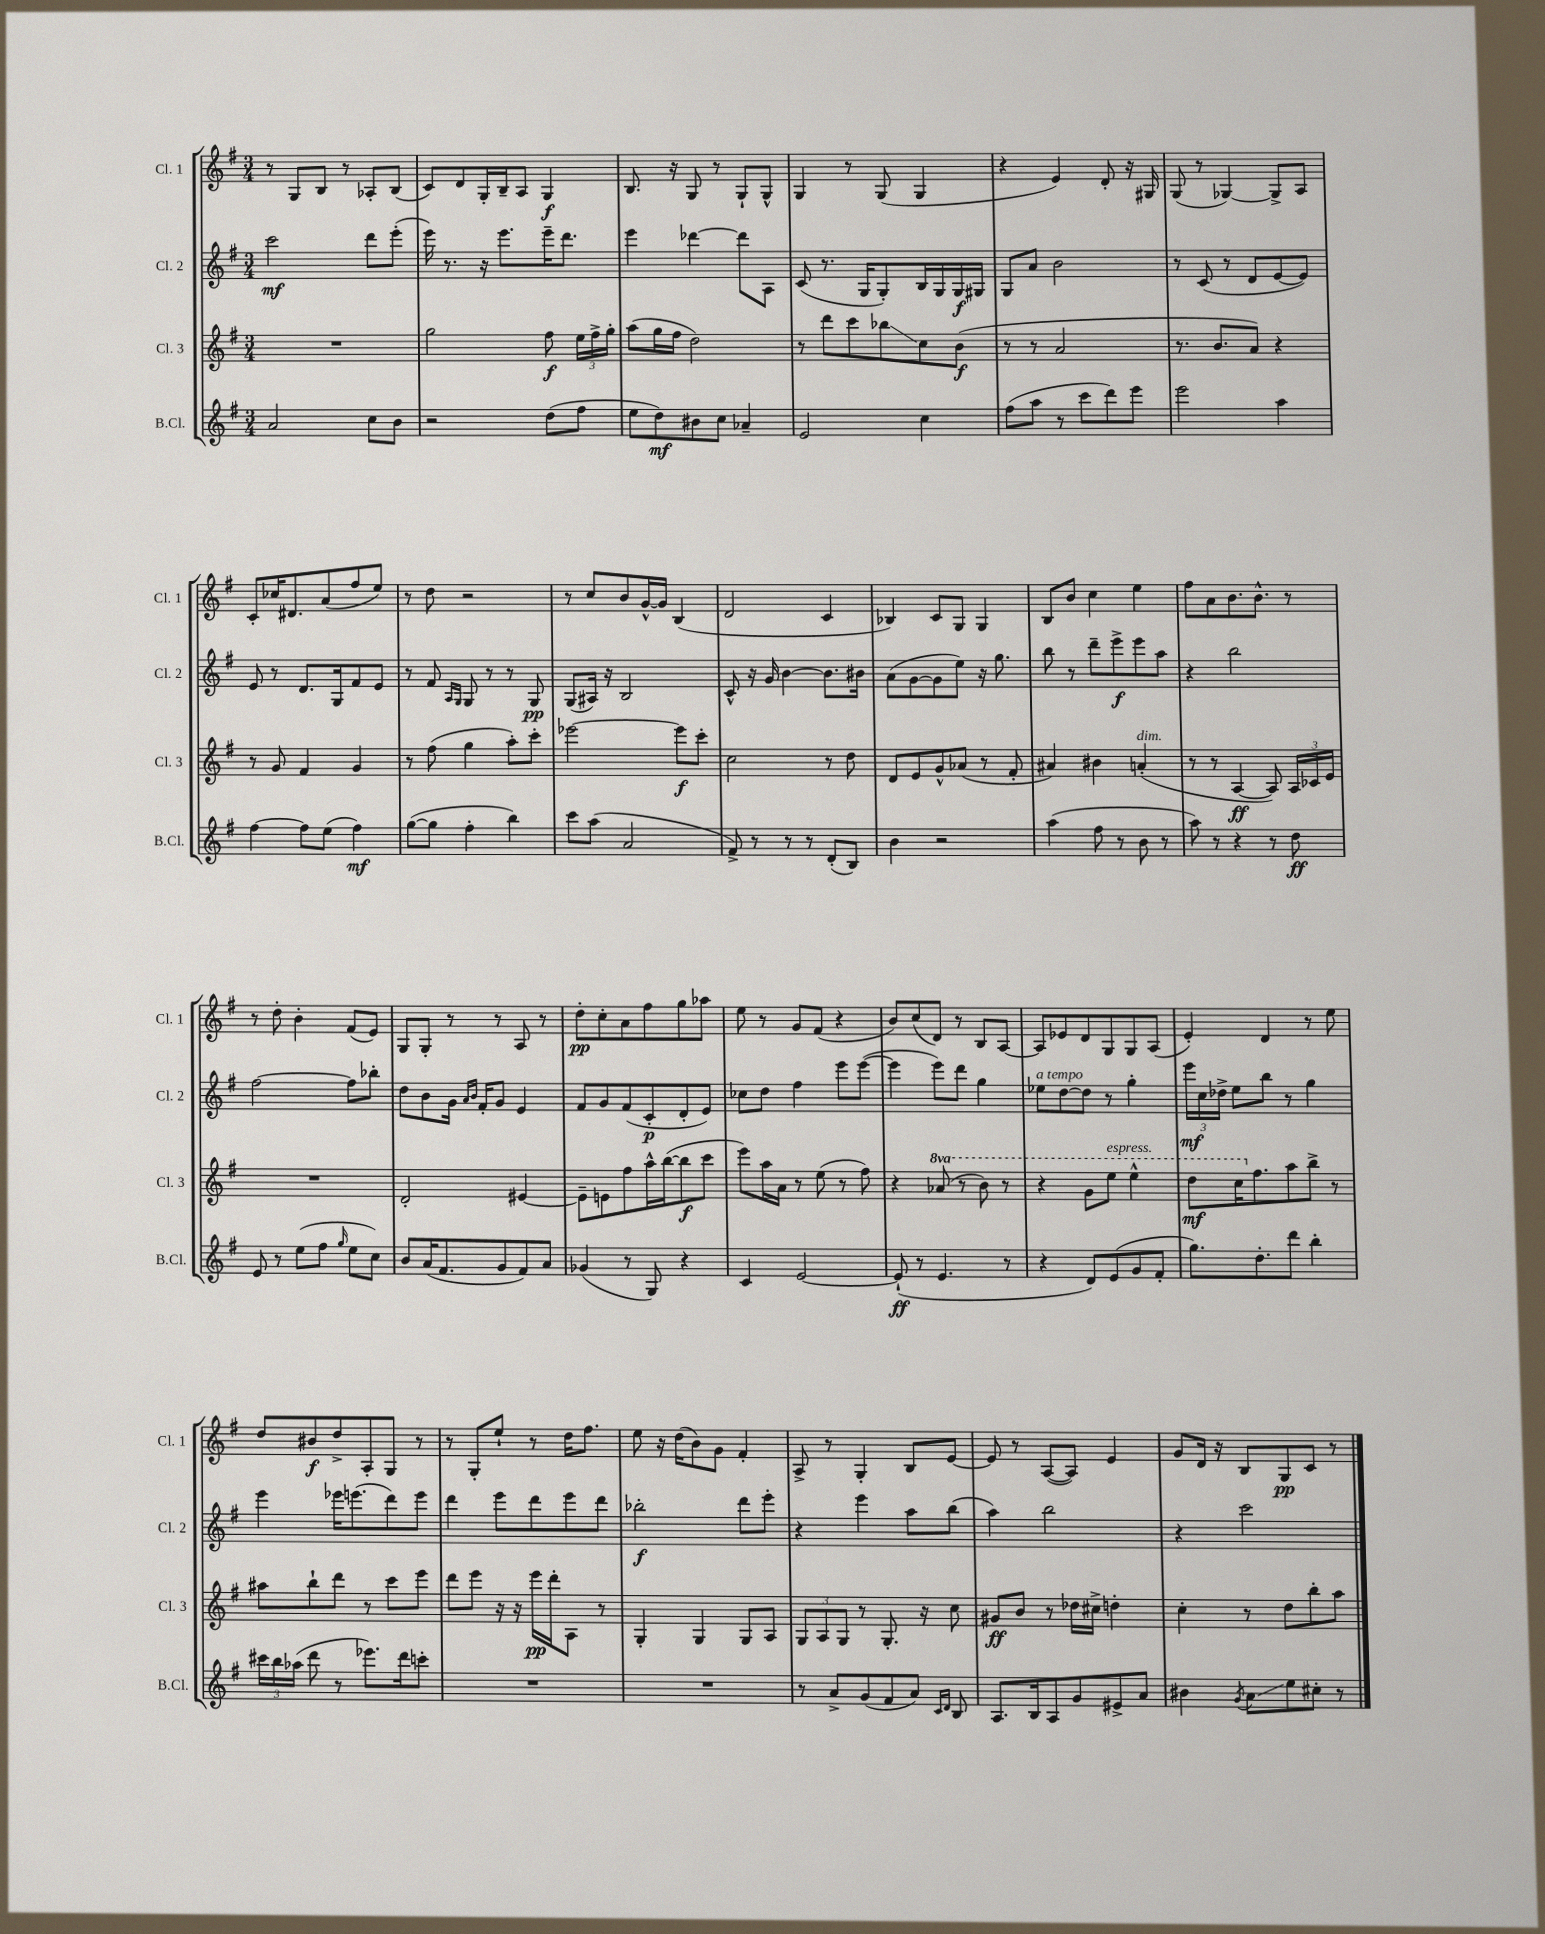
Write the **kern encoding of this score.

**kern	**kern	**kern	**kern
*staff4	*staff3	*staff2	*staff1
*clefG2	*clefG2	*clefG2	*clefG2
*k[f#]	*k[f#]	*k[f#]	*k[f#]
*M3/4	*M3/4	*M3/4	*M3/4
2a	2.r	2ccc	8r
.	.	.	8G
.	.	.	8B
.	.	.	8r
8cc	.	8ddd	8A-'
8b	.	(8eee'	(8B
=	=	=	=
2r	2gg	16eee)	8c)
.	.	8.r	.
.	.	.	8d
.	.	16r	16G'
.	.	8.eee	16B~
.	.	.	8A
(8dd	8ff#	16eee~	4G
.	.	8.ddd	.
8ff#	24ee	.	.
.	24ff#^	.	.
.	24gg'	.	.
=	=	=	=
8ee	(8aa	4eee	8.B
8dd)	16gg	.	.
.	16ff#	.	16r
8b#	2dd)	[4ddd-	8G
8cc	.	.	8r
4a-~	.	8ddd-]	8G`
.	.	8A	8G^^
=	=	=	=
2e	8r	(8c	4G
.	8ddd	8.r	.
.	8ccc	.	8r
.	.	16G	.
.	8bb-	8G')	(8G
4cc	8cc	16B	4G
.	.	16G	.
.	(8b	16G	.
.	.	16G#	.
=	=	=	=
(8ff#	8r	8G	4r
8aa	8r	8a	.
8r	2a	2b	4e)
8ccc	.	.	.
8ddd)	.	.	8d'
8eee	.	.	16r
.	.	.	16G#
=	=	=	=
2eee	8.r	8r	(8G
.	.	(8c	8r
.	8.b	.	.
.	.	8r	[4G-)
.	8a)	8d	.
4aa	4r	[8e	8G-^]
.	.	8e])	8A
=	=	=	=
[4ff#	8r	8e	8c'
.	8g	8r	16cc-
.	.	.	8.d#
8ff#]	4f#	8.d	.
(8ee	.	.	(8a
.	.	16G	.
4ff#)	4g	8f#	8ff#
.	.	8e	8ee)
=	=	=	=
([8gg	8r	8r	8r
8gg]	(8ff#	8f#	8dd
.	.	16qqA	.
.	.	16qqG	.
4ff#'	4gg	8G	2r
.	.	8r	.
4bb)	8aa')	8r	.
.	8ccc'	8G	.
=	=	=	=
8ccc	[2eee-	(8G	8r
(8aa	.	16A#)	8cc
.	.	16r	.
2a	.	2B	8b
.	.	.	[16g^^
.	.	.	16g]
.	8eee-]	.	(4B
.	8ccc'	.	.
=	=	=	=
8f#^)	2cc	8c^^	2d
8r	.	16r	.
.	.	16g	.
8r	.	[4b	.
8r	.	.	.
(8d'	8r	8.b]	4c
8B)	8dd	.	.
.	.	16b#	.
=	=	=	=
4b	8d	(8a	4B-)
.	8e	[8g	.
2r	8g^^	8g]	8c
.	(8a-	8ee)	8G
.	8r	16r	4G
.	.	8.gg	.
.	8f#'	.	.
=	=	=	=
(4aa	4a#)	8bb	8B
.	.	8r	8b
8ff#	4b#	8ddd~	4cc
8r	.	8eee^	.
8b	(4a'	8eee	4ee
8r	.	8aa	.
=	=	=	=
8aa)	8r	4r	8ff#
8r	8r	.	8a
4r	[4A	2bb	8.b
.	.	.	8.b^^
8r	8A])	.	.
8dd	24A	.	8r
.	24c-	.	.
.	24e	.	.
=	=	=	=
8e	2.r	[2ff#	8r
8r	.	.	8dd'
(8ee	.	.	4b'
8ff#	.	.	.
16qqgg	.	.	.
8ee	.	8ff#]	(8f#
8cc)	.	8bb-'	8e)
=	=	=	=
8b	2d'	8dd	8G
(16a	.	8b	8G'
8.f#	.	.	.
.	.	16g	8r
.	.	16qqa	.
.	.	16qqb	.
.	.	16f#'	.
8g	.	8g	8r
8f#)	[4e#	4e	8A
8a	.	.	8r
=	=	=	=
(4g-	8e#~]	8f#	8dd'
.	8e	8g	8cc'
8r	8ff#	(8f#	8a
8G)	16aa^^	8c'	8ff#
.	([16bb	.	.
4r	8bb]	8d'	8gg
.	8ccc	8e)	8aa-
=	=	=	=
4c	8eee)	8cc-	8ee
.	16aa	8dd	8r
.	16a	.	.
[2e	8r	4ff#	8g
.	(8ee	.	(8f#
.	8r	8eee	4r
.	8ff#)	([8eee	.
=	=	=	=
(8e`]	4r	4eee]	8b)
8r	.	.	(8cc
4.e	(8aa-	8eee)	8d)
.	8r	8ddd	8r
.	8bb)	4gg	8B
8r	8r	.	[8A
=	=	=	=
4r	4r	8ee-	8A]
.	.	[8dd	8e-
8d)	8gg	8dd]	8d
(8e	8eee	8r	8G
8g	4eee^^	4gg'	8G
8f#'	.	.	(8A
=	=	=	=
8.gg)	8ddd	24eee	4e')
.	.	24cc	.
.	.	24dd-^	.
.	16ccc	8ee	.
8.dd'	8.ff#	.	.
.	.	8bb	4d
8ddd	8aa	8r	.
4bb'	8bb^	4gg	8r
.	8r	.	8ee
=	=	=	=
24ccc#	8aa#	4eee	8dd
24bb	.	.	.
(24aa-	.	.	.
8ddd	8bb`	.	8b#
8r	8ddd	16eee-	8dd^
.	.	(8.eee	.
8.eee-)	8r	.	8A'
.	8ccc	8ddd)	8G
16ddd	.	.	.
8ccc'	8eee	8eee	8r
=	=	=	=
2.r	8ddd	4ddd	8r
.	8eee	.	8G'
.	16r	8eee	8ee`
.	16r	.	.
.	16eee	8ddd	8r
.	16ddd'	.	.
.	8A	8eee	16dd
.	.	.	8.ff#
.	8r	8ddd	.
=	=	=	=
2.r	4G'	2bb-'	8ee
.	.	.	16r
.	.	.	(16dd
.	4G	.	8b)
.	.	.	8g
.	8G	8ddd	4f#'
.	8A	8eee'	.
=	=	=	=
8r	12G	4r	8A^
.	12A	.	.
8a^	.	.	8r
.	12G	.	.
(8g	8r	4eee	4G'
8f#	8.G'	.	.
8a)	.	8aa	8B
.	16r	.	.
16qqc	.	.	.
16qqd	.	.	.
8B	8cc	(8bb	[8e
=	=	=	=
8.A	8g#	4aa)	8e]
.	8b	.	8r
16B	.	.	.
8A	8r	2bb	([8A
8g	16dd-	.	8A])
.	16cc#^	.	.
8e#^	4dd'	.	4e
8a	.	.	.
=	=	=	=
4b#	4cc'	4r	8g
.	.	.	16d
.	.	.	16r
8qg	.	.	.
8a	8r	2ccc	8B
8ee	8dd	.	8G
8cc#'	8bb'	.	8c
8r	8aa	.	8r
==	==	==	==
*-	*-	*-	*-
